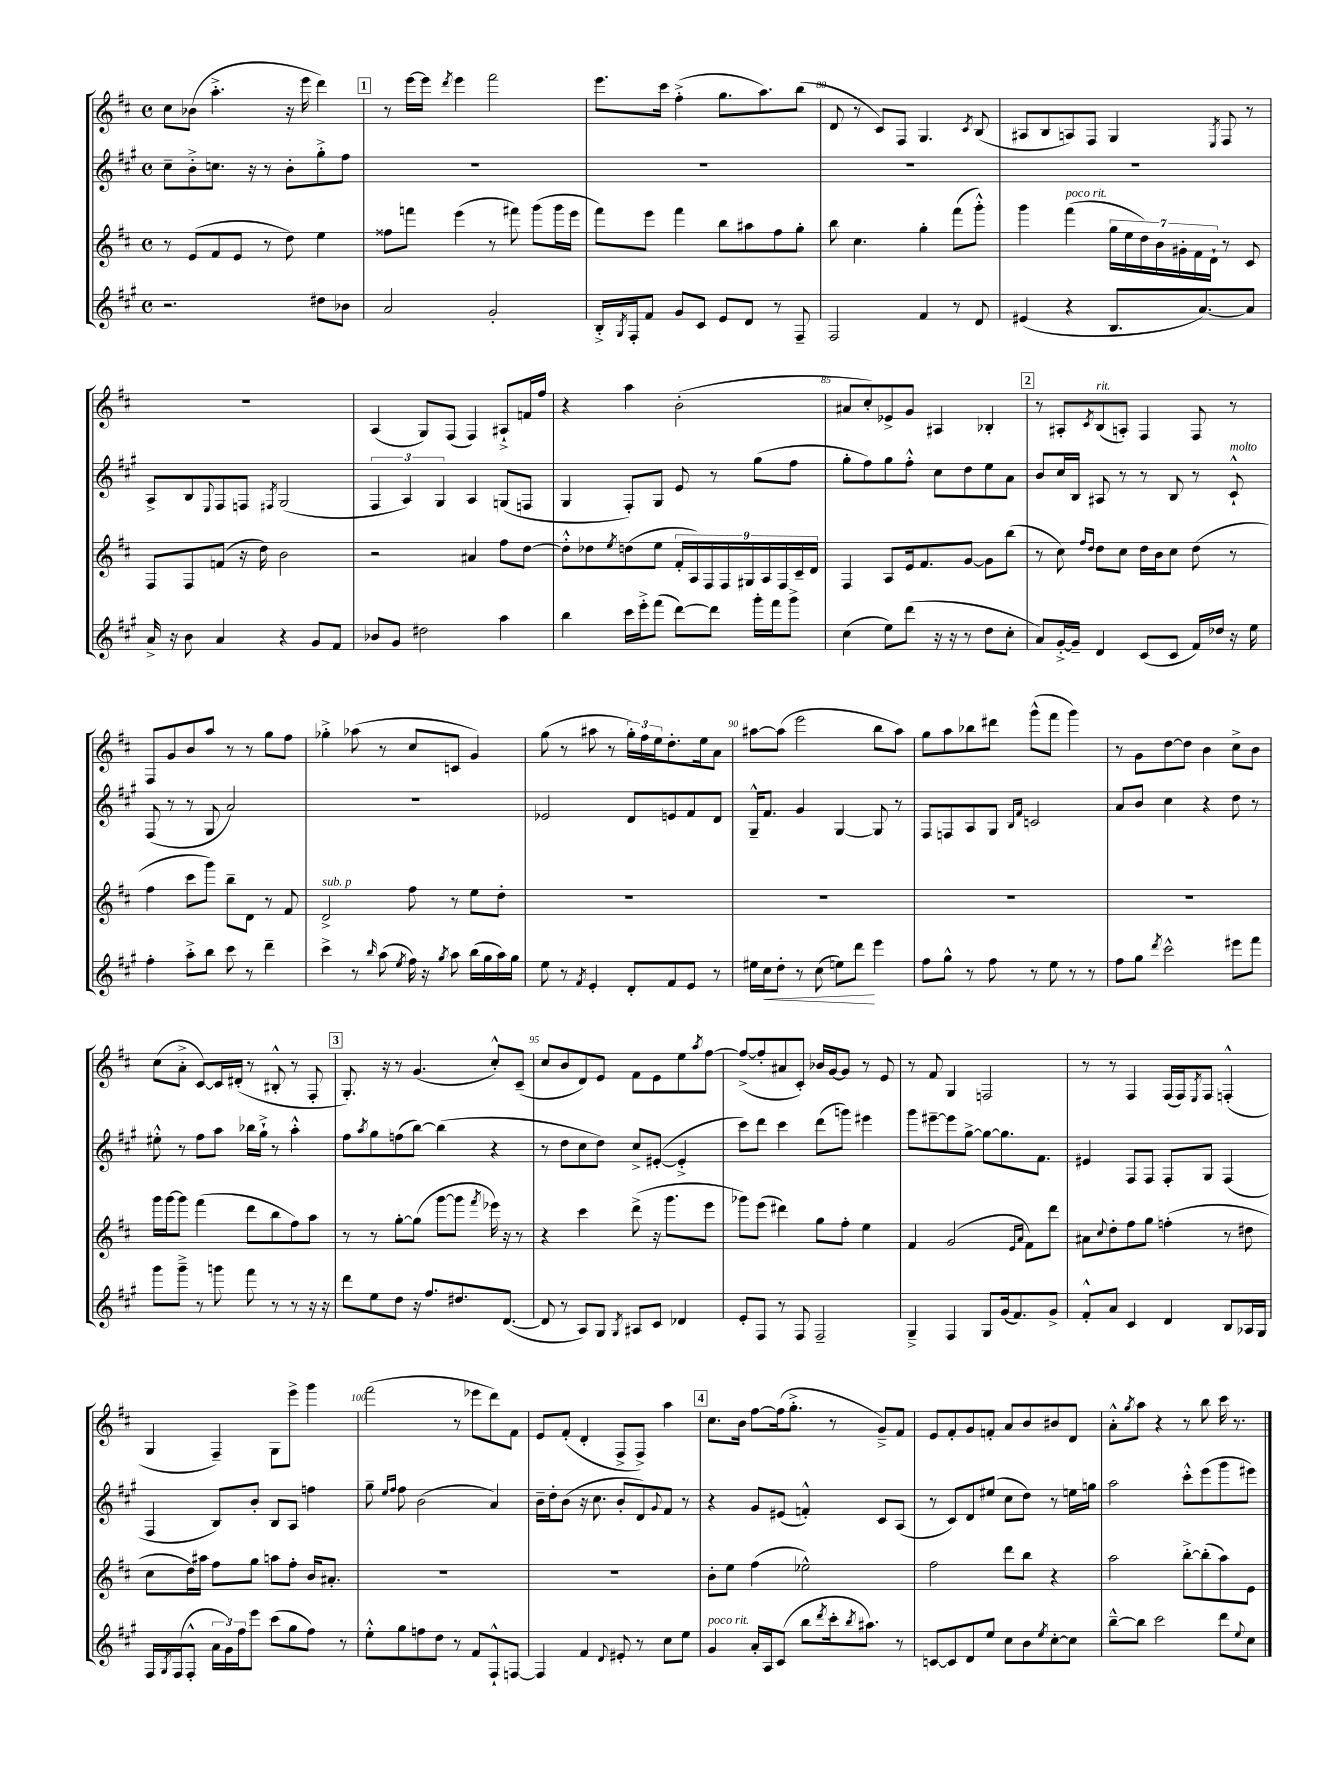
<<
\new StaffGroup <<
\new Staff = "s0" {
    \clef treble \key d \major \defaultTimeSignature \time 4/4
    cis''8 bes'8( a''4.-.-> r16 e'''16 d'''4) |
    \mark \markup { \box "1" } r8 e'''16~ e'''16 \acciaccatura { d'''8 } e'''4 fis'''2 |
    e'''8. cis'''16 fis''4-.->( g''8. a''8.) b''8( |
    d'8 r8 cis'8) fis8 g4. \acciaccatura { cis'8 } b8( |
    ais8 b8 a8) fis8 g4 \acciaccatura { e8 } fis8 r8 |
    R1 |
    a4( g8) fis8( fis4) ais8-!-> f'16 fis''16 |
    r4 a''4 b'2-.( |
    ais'8 cis''8-.) ees'8-> g'8 ais4 bes4-. |
    \mark \markup { \box "2" } r8 ais8-. \acciaccatura { cis'8 } b8^\markup { \italic "rit." }( a8-.) fis4 fis8 r8 |
    fis8 g'8 b'8 a''8 r8 r8 g''8 fis''8 |
    ges''4-.-> aes''8( r8 cis''8 c'8 g'4) |
    g''8( r8 ais''8 r8 \tuplet 3/2 { g''16-.) fis''16 e''16 } d''8.-. e''16 a'8 |
    ais''8~ ais''8( e'''2 b''8 ais''8) |
    g''8 a''8 bes''8 dis'''8 g'''8-^( fis'''8 g'''4) |
    r8 g'8 d''8~ d''8 b'4 cis''8-> b'8 |
    cis''8( a'8-.-> cis'8~) cis'16 dis'16-.( r8 bis8-.-^ r8 fis8-. |
    \mark \markup { \box "3" } g8.-.) r16 r8 g'4.( cis''8-.-^) cis'8--( |
    cis''8 b'8 d'8) e'8 fis'8 e'8 e''8 \acciaccatura { a''8 } fis''8~ |
    fis''8~->( fis''8-. ais'8 cis'8-.) bes'16 g'16~ g'8 r8 e'8 |
    r8 fis'8 g4 f2 |
    r8 r8 fis4 fis16( fis16) \acciaccatura { e8 } fis8 f4-.-^( |
    g4 fis4--) g8 e'''8-> g'''4 |
    fis'''2( r8 ees'''8 d'''8) fis'8 |
    e'8 fis'8-.( d'4-. fis8-> fis8->) a''4 |
    \mark \markup { \box "4" } cis''8. b'16 fis''8~ fis''16( g''8.-.-> r8 g'8--->) fis'8 |
    e'8 fis'8-. g'8 f'8-. a'8 b'8 bis'8 d'8 |
    a'8-.-^ \acciaccatura { g''8 } a''8 r4 r8 b''8 cis'''16 r8. \bar "|." |
}
\new Staff = "s1" {
    \clef treble \key a \major \defaultTimeSignature \time 4/4
    cis''8-- b'8-.-> c''8. r16 r8 b'8-. gis''8-.-> fis''8 |
    \mark \markup { \box "1" } R1 |
    R1 |
    R1 |
    R1 |
    a8-> b8 \appoggiatura { e8 } fis8 f8 \acciaccatura { fis8 } gis2( |
    \tuplet 3/2 { fis4 a4) gis4 } a4 g8( f8 |
    gis4 fis8-.) gis8 e'8 r8 gis''8( fis''8 |
    gis''8-. fis''8) gis''8 fis''8-.-^ cis''8 d''8 e''8 a'8 |
    \mark \markup { \box "2" } b'8 cis''16 b16 ais8 r8 r8 b8 r8 cis'8-!-^^\markup { \italic "molto" } |
    fis8( r8 r8 gis8 a'2) |
    R1 |
    ees'2 d'8 e'8 fis'8 d'8 |
    gis16---^ fis'8. gis'4 gis4~ gis8 r8 |
    fis8 f8 a8 gis8 \grace { b16 fis'16 } c'2 |
    a'8 b'8 cis''4 r4 d''8 r8 |
    eis''8-.-^ r8 fis''8 a''8 bes''16 gis''16-!-> r8 a''4-.-^ |
    \mark \markup { \box "3" } fis''8 \acciaccatura { a''8 } gis''8 f''8( b''8~) b''4( r4 |
    r8 d''8 cis''8 d''8) cis''8-> eis'8~-.( eis'4-.-> |
    cis'''8) d'''8 cis'''4 d'''8( g'''8) eis'''4 |
    gis'''8 eis'''8~-- eis'''8 gis''8~-> gis''8~ gis''8. fis'8. |
    eis'4 fis8 fis8 fis8-. gis8 fis4( |
    fis4 b8) b'8-. b8 a8 f''4 |
    gis''8-- \grace { e''16 fis''16 } fis''8 b'2( a'4) |
    b'16-- d''16-. b'8( r16 cis''8. b'8-. d'8) \appoggiatura { gis'8 } fis'8 r8 |
    \mark \markup { \box "4" } r4 gis'8 eis'8( f'4-.-^) cis'8 a8( |
    r8 cis'8) d'8 eis''8( cis''8 d''8) r8 e''16 g''16 |
    a''2 cis'''8-.-^ e'''8( gis'''8 eis'''8) \bar "|." |
}
\new Staff = "s2" {
    \clef treble \key d \major \defaultTimeSignature \time 4/4
    r8 e'8( fis'8 e'8 r8 d''8) e''4 |
    \mark \markup { \box "1" } fisis''8 f'''8 e'''4( r8 fis'''8) g'''8( g'''16 e'''16 |
    fis'''8) e'''8 fis'''4 b''8 ais''8 fis''8 g''8-. |
    b''8 cis''4. g''4-. fis'''8( g'''8-.-^) |
    g'''4 fis'''4^\markup { \italic "poco rit." }( \tuplet 7/4 { g''16 e''16 d''16) b'16 gis'16-. fis'16 d'16-! } r8 cis'8 |
    fis8 fis8 f'8( r16 d''16) b'2 |
    r2 ais'4 fis''8 d''8~ |
    d''8-.-^ des''8 \acciaccatura { e''8 } d''8( e''8 \tuplet 9/8 { fis'16-. a16) fis16 fis16 gis16 a16 fis16 cis'16-- d'16 } |
    fis4 a8 e'16 fis'8. g'8~ g'8 b''8( |
    \mark \markup { \box "2" } r8 cis''8) \grace { fis''16 d''16 } d''8 cis''8 d''16 b'16 cis''8 d''8( r8 |
    fis''4 cis'''8 g'''8) b''8-- d'8 r8 fis'8 |
    d'2->^\markup { \italic "sub. p" } fis''8 r8 e''8 d''8-. |
    R1 |
    R1 |
    R1 |
    R1 |
    g'''16 g'''16~ g'''8 fis'''4( d'''8 b''8 fis''8) a''8 |
    \mark \markup { \box "3" } r8 r8 g''8~-. g''8( g'''8~ g'''8 \acciaccatura { fis'''8 } ees'''16) r16 r8 |
    r4 cis'''4 d'''8->( r16 g'''8. e'''8 |
    ges'''8) e'''8( dis'''4) g''8 fis''8-. e''4 |
    fis'4 g'2( \grace { e'16 a'16 } fis'8) d'''8 |
    ais'8 \appoggiatura { cis''8 } d''8-. fis''8 g''8 f''4-.( r8 dis''8 |
    cis''8 d''16) ais''16 fis''8 g''8 a''8 fis''8-. b'16 ais'8.-. |
    R1 |
    R1 |
    \mark \markup { \box "4" } b'8-. e''8 fis''4( ees''2-^) |
    fis''2 d'''8 b''8 r4 |
    a''2 b''8~-.-> b''8-.( a''8) e'8 \bar "|." |
}
\new Staff = "s3" {
    \clef treble \key a \major \defaultTimeSignature \time 4/4
    r2. dis''8 bes'8 |
    \mark \markup { \box "1" } a'2 gis'2-. |
    b16-.-> \acciaccatura { gis8 } fis16-. fis'8 gis'8 cis'8 e'8 d'8 r8 fis8-- |
    fis2 fis'4 r8 d'8 |
    eis'4( r4 b8. a'8.~) a'8 |
    a'16-> r16 b'8 a'4 r4 gis'8 fis'8 |
    bes'8 gis'8 dis''2 a''4 |
    b''4 cis'''16 e'''16-.-> fis'''8( d'''8~) d'''8 gis'''16-. fis'''16 gis'''8-> |
    cis''4( e''8) d'''8( r16 r16 r8 d''8 cis''8-. |
    \mark \markup { \box "2" } a'8) gis'16~-.-> gis'16-- d'4 cis'8( cis'8 fis'16) des''16 r16 e''16 |
    fis''4-. a''8-.-> b''8 cis'''8 r8 d'''4-- |
    cis'''4-> r8 \grace { b''16 } a''8( \acciaccatura { e''8 } fis''16) r16 \acciaccatura { gis''8 } a''8 b''16( gis''16 a''16) gis''16 |
    e''8 r8 \acciaccatura { fis'8 } e'4-. d'8-. fis'8 e'8 r8 |
    eis''16 cis''16\< d''8-. r8 cis''8( e''8) d'''8\! e'''4 |
    fis''8 gis''8-^ r8 fis''8 r8 e''8 r8 r8 |
    fis''8 gis''8 \acciaccatura { d'''8 } cis'''2-^ eis'''8 fis'''8 |
    gis'''8 gis'''8---> r8 g'''8 fis'''8 r8 r8 r16 r16 |
    \mark \markup { \box "3" } d'''8 e''8 d''8 r16 fis''8. dis''8. d'8.~( |
    d'8 r8 a8) gis8 \acciaccatura { gis8 } ais8 cis'8 des'4 |
    e'8-. fis8 r8 fis8 fis2-- |
    gis4---> fis4 gis8 gis'16( fis'8.) gis'8-> |
    fis'8-.-^ a'8 cis'4 d'4 b8 aes16 gis16 |
    fis16 \acciaccatura { gis8 } fis16( fis8-.-^ \tuplet 3/2 { a'16 gis'16) fis''16 } e'''8 cis'''8( gis''8 fis''8) r8 |
    e''8-.-^ gis''8 f''8 d''8 r8 fis'8 fis8-!-^ f8~ |
    f4 fis'4 \appoggiatura { d'8 } eis'8-. r8 cis''8 e''8 |
    \mark \markup { \box "4" } gis'4^\markup { \italic "poco rit." } a'16-. a16 cis'8( b''8 \acciaccatura { d'''8 } cis'''16-. \acciaccatura { b''8 } ais''8.) r8 |
    c'8~ c'8 d'8 e''8 cis''8 b'8 \acciaccatura { e''8 } cis''8~-. cis''8 |
    b''8~---^ b''8 cis'''2 d'''8 \appoggiatura { e''8 } cis''8 \bar "|." |
}
>>
>>
\layout { \context { \Score currentBarNumber = #77 \override BarNumber.break-visibility = ##(#f #t #t) barNumberVisibility = #(every-nth-bar-number-visible 5) } }
